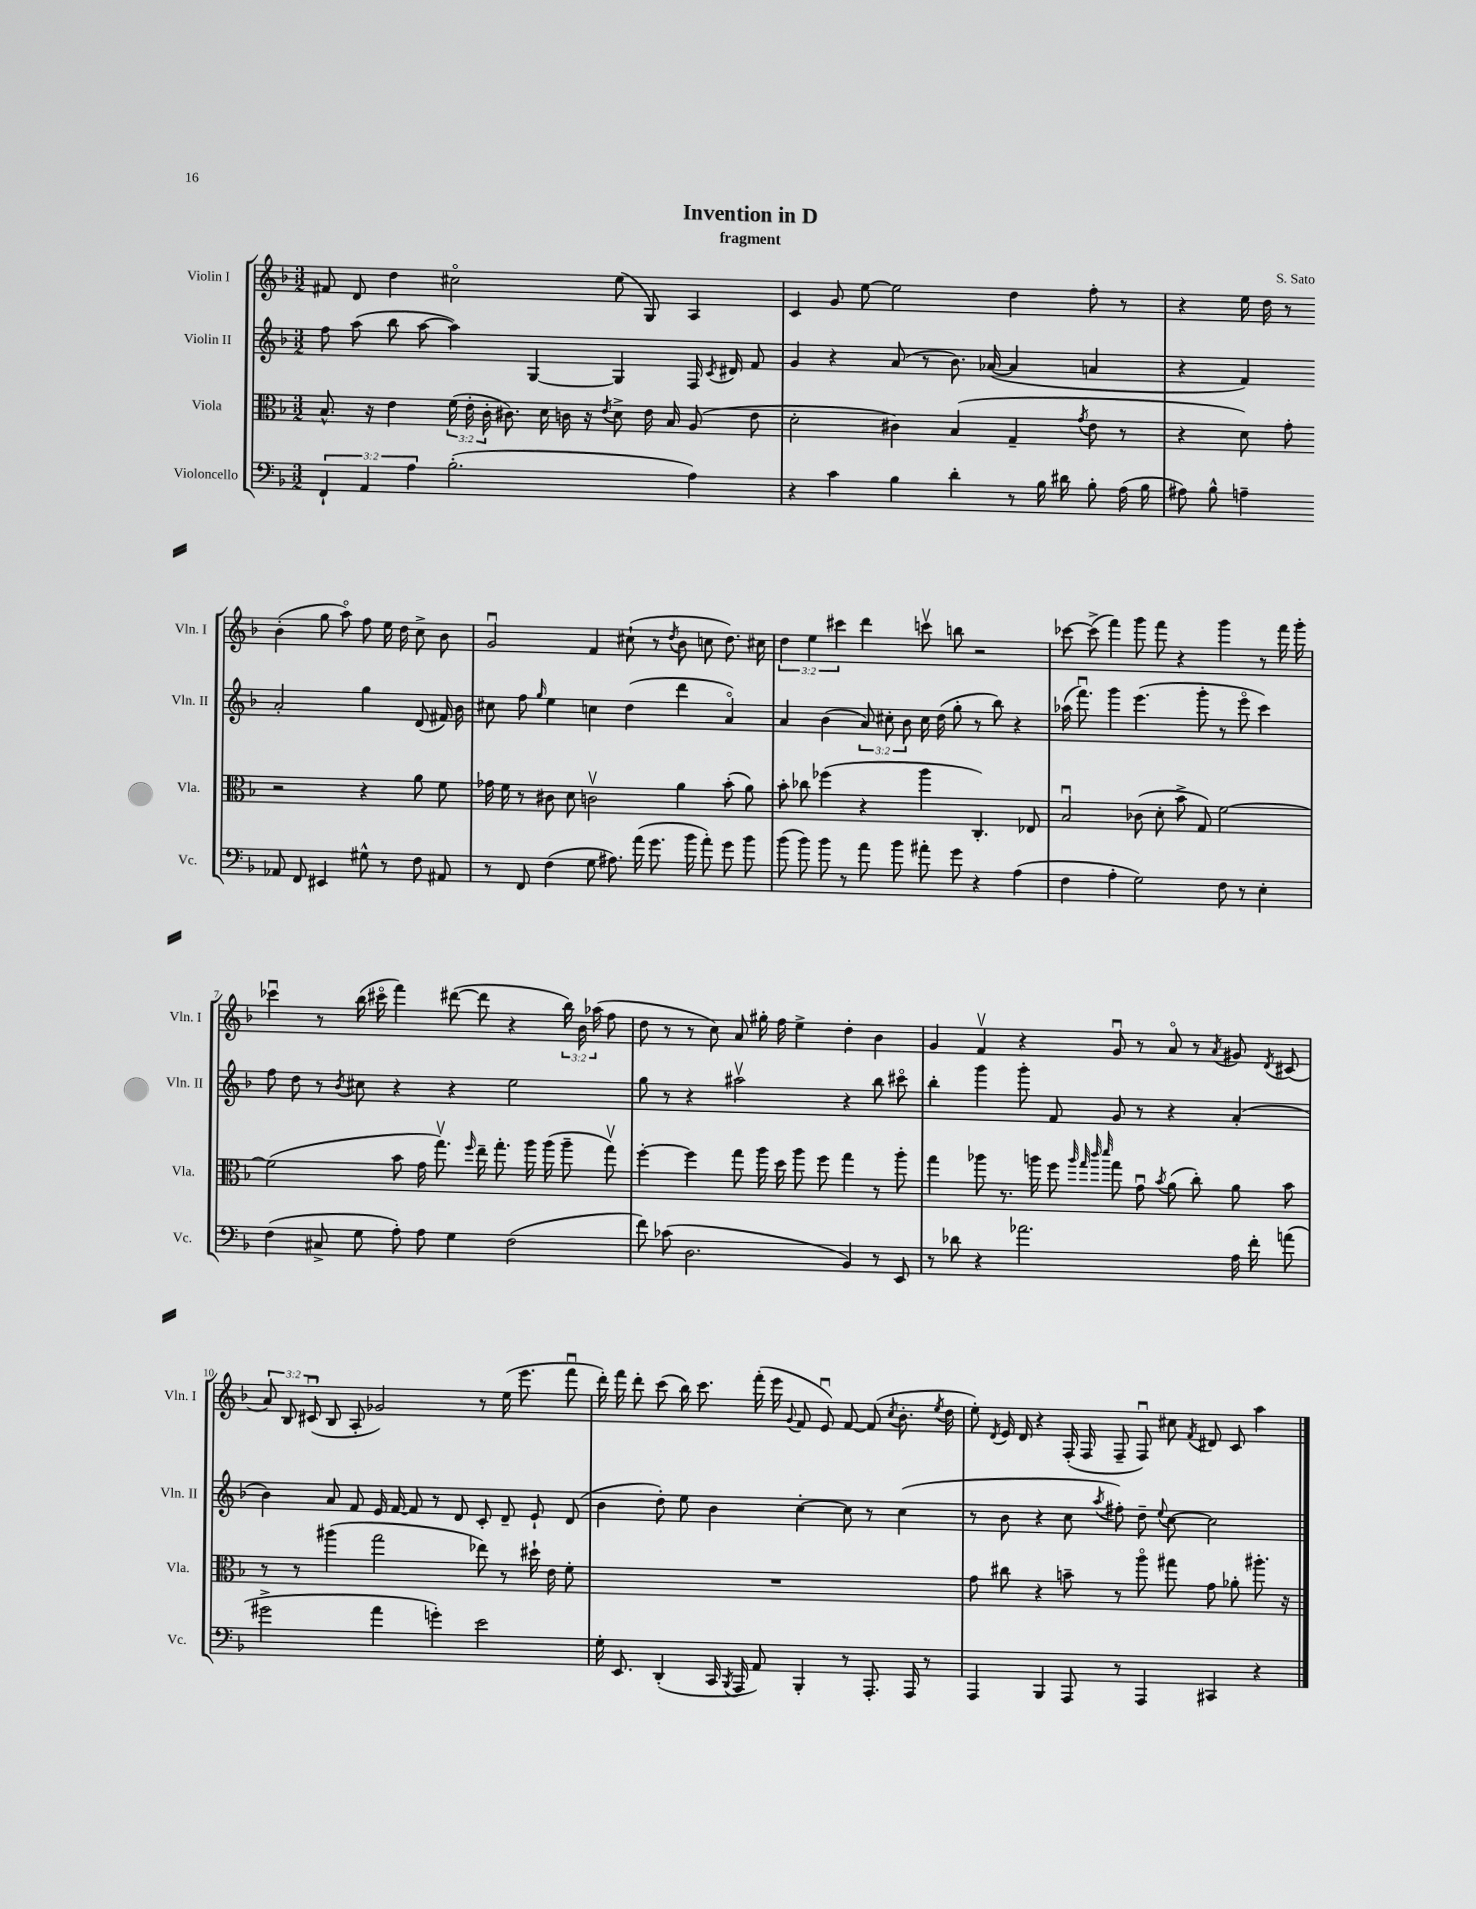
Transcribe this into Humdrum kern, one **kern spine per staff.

**kern	**kern	**kern	**kern
*staff4	*staff3	*staff2	*staff1
*clefF4	*clefC3	*clefG2	*clefG2
*k[b-]	*k[b-]	*k[b-]	*k[b-]
*M3/2	*M3/2	*M3/2	*M3/2
6FF`	8.B-^^	8ff	8f#
.	.	(8aa	8d
6AA	.	.	.
.	16r	.	.
.	4e	8bb-	4dd
6A	.	.	.
.	.	[8aa	.
(2.B-'	(24f	4aa])	2cc#o
.	24e'	.	.
.	24c'	.	.
.	8.c#)	.	.
.	.	[4G	.
.	16d	.	.
.	16c	.	.
.	16r	.	.
.	8qe	.	.
.	8d^	4G]	(8ee
.	16e	.	8G)
.	16B-	.	.
4A)	(8A	16F	4A
.	.	8qc	.
.	.	16d#	.
.	8e	8f	.
=	=	=	=
4r	2d'	4g	4c
4c	.	4r	8g
.	.	.	[8ee
4B-	4c#)	(8a	2ee]
.	.	8r	.
4d'	(4B-	8.b-)	.
.	.	([16a-	.
8r	4G~	4a-]	4dd
16B-	.	.	.
16d#	.	.	.
.	8qg	.	.
8B-'	8e	4a	8ff'
(16A	8r	.	8r
16B-	.	.	.
=	=	=	=
8A#)	4r	4r	4r
8B-^^	.	.	.
4A~	8d)	4f)	16ee
.	.	.	16dd
.	8g'	.	8r
8AA-	2r	2a'	(4b-'
8FF	.	.	.
4EE#	.	.	8gg
.	.	.	8aao)
8G#^^	4r	4gg	8ff
8r	.	.	16ee
.	.	.	16dd
8F	8a	(8d	8cc^
8AA#	8f	16f#)	8b-
.	.	16b-	.
=	=	=	=
8r	16g-	8cc#	2gu
.	16f	.	.
8FF	8r	8ff	.
.	.	16qqgg	.
(4F	8c#	4ee	.
.	8d	.	.
8G	2cv	4cc	4f
8.A#)	.	.	.
.	.	(4dd	(8cc#`
(16a	.	.	.
8.g	.	.	8r
.	.	.	8qdd
.	4a	4ddd	8b-
16b-	.	.	.
8a')	.	.	8cc
8g	(8b-'	4ao)	8.dd)
8b-	8a)	.	.
.	.	.	16cc#
=	=	=	=
(8b-	8b-'	4a	6dd
8b-)	8cc-	.	.
.	.	.	6ee
8b-	(4ff-	(4b-	.
.	.	.	6ccc#
8r	.	.	.
8a	4r	12a)	4ddd
.	.	12cc#'	.
8b-	.	.	.
.	.	12b-	.
8a#'	4aa	16cc#	8cccv
.	.	(16dd	.
8g	.	8gg'	8bb
4r	4.C')	8r	2r
.	.	8bb-)	.
(4A	.	4r	.
.	8E-	.	.
=	=	=	=
4F	2B-u	(16aa-	[8ccc-
.	.	8.fffu)	.
.	.	.	(8ccc-^]
4A'	.	4ggg	4fff)
2G)	(8c-	(4.eee	8ggg
.	8d'	.	8fff
.	8b-^	.	4r
.	8G)	8ggg'	.
8F	[2f	8r	4ggg
8r	.	8eeeo	.
4E'	.	4ccc)	8r
.	.	.	16fff
.	.	.	16ggg'
=	=	=	=
(4F	(2f]	8ff	4ccc-u
.	.	8dd	.
8C#^	.	8r	8r
.	.	8qb-	.
8G	.	8cc#	(16bb-
.	.	.	16ccc#o
8A')	8b-	4r	4fff)
8A	16g	.	.
.	8.ggv)	.	.
4G	.	4r	([8ddd#
.	16qqff	.	.
.	16ee~	.	8ddd#]
.	8.gg'	.	.
(2F	.	2ee	4r
.	16aa	.	.
.	(16aa	.	.
.	8aa~	.	24bb-)
.	.	.	24b-
.	.	.	(24aa-
.	8ggv)	.	8ff
=	=	=	=
8f)	[4ff'	8gg	8dd
(8c-	.	8r	8r
2.D	4ff]	4r	8r
.	.	.	8cc)
.	8gg	2aa#v	8a
.	16aa	.	16gg#'
.	16dd	.	16ff
.	8aa	.	4ee^
.	8ff	.	.
4BB-)	4gg	4r	4dd'
8r	8r	8bb-	4b-
8EE	8aa'	8ccc#o	.
=	=	=	=
8r	4gg	4bb-'	4g
8d-	.	.	.
4r	8aa-	4ggg	4fv
.	8.r	.	.
2.a-	.	8ggg'	4r
.	16aa	.	.
.	8ff	8f	.
.	32qqaa	.	.
.	32qqgg	.	.
.	32qqccc	.	.
.	32qqddd	.	.
.	8gg	8g	8gu
.	8gu	8r	8r
.	8qb-	.	.
.	(8a	4r	8ao
.	8cc')	.	8r
.	.	.	8qa
16A	8a	(4a'	8g#
16f'	.	.	.
.	.	.	8qd
(8a	8b-	.	(8c#
=	=	=	=
2g#^	8r	4b-)	12a)
.	.	.	12B-
.	8r	.	.
.	.	.	(12c#u
.	(4aa#	8a	8B-
.	.	8f	8A'
4a	2gg	16e	2g-)
.	.	[16f	.
.	.	8f]	.
4g')	.	8r	.
.	.	8d	.
2e	8ee-)	8c'	8r
.	8r	8d~	(16ee
.	.	.	8.eee
.	16dd#`	8e`	.
.	16e	.	.
.	8f'	(8d	8fffu
=	=	=	=
16G'	1.r	4b-	16ddd')
8.EE	.	.	16fff
.	.	.	8ddd'
(4DD'	.	8dd')	(8ccc
.	.	8ee	16bb-)
.	.	.	8.ccc
16CC	.	4b-	.
8qBBB-	.	.	.
16AAA	.	.	.
8AA)	.	.	(16fff'
.	.	.	16eee
.	.	.	8qqg
4BBB-'	.	[4cc'	8f
.	.	.	8eu)
8r	.	8cc]	[8f
8.AAA'	.	8r	(8f]
.	.	.	8qcc
.	.	(4cc	8.b-'
16AAA	.	.	.
8r	.	.	.
.	.	.	8qee
.	.	.	16dd
=	=	=	=
4AAA	8g	8r	8ee')
.	.	.	8qd
.	8cc#	8b-	16e
.	.	.	16d
4BBB-	4r	4r	4r
8AAA	8b~	8cc	(16F'
.	.	.	16F
.	.	8qaa	.
8r	8r	8ff#')	8F~
4AAA	8aao	8dd~	8Fu)
.	.	8qqee	.
.	8gg#	[8cc	8cc#
.	.	.	8qf
4CC#	8g	2cc]	8d#
.	8a-'	.	8c
4r	8.aa#'	.	4aa
.	16r	.	.
==	==	==	==
*-	*-	*-	*-
